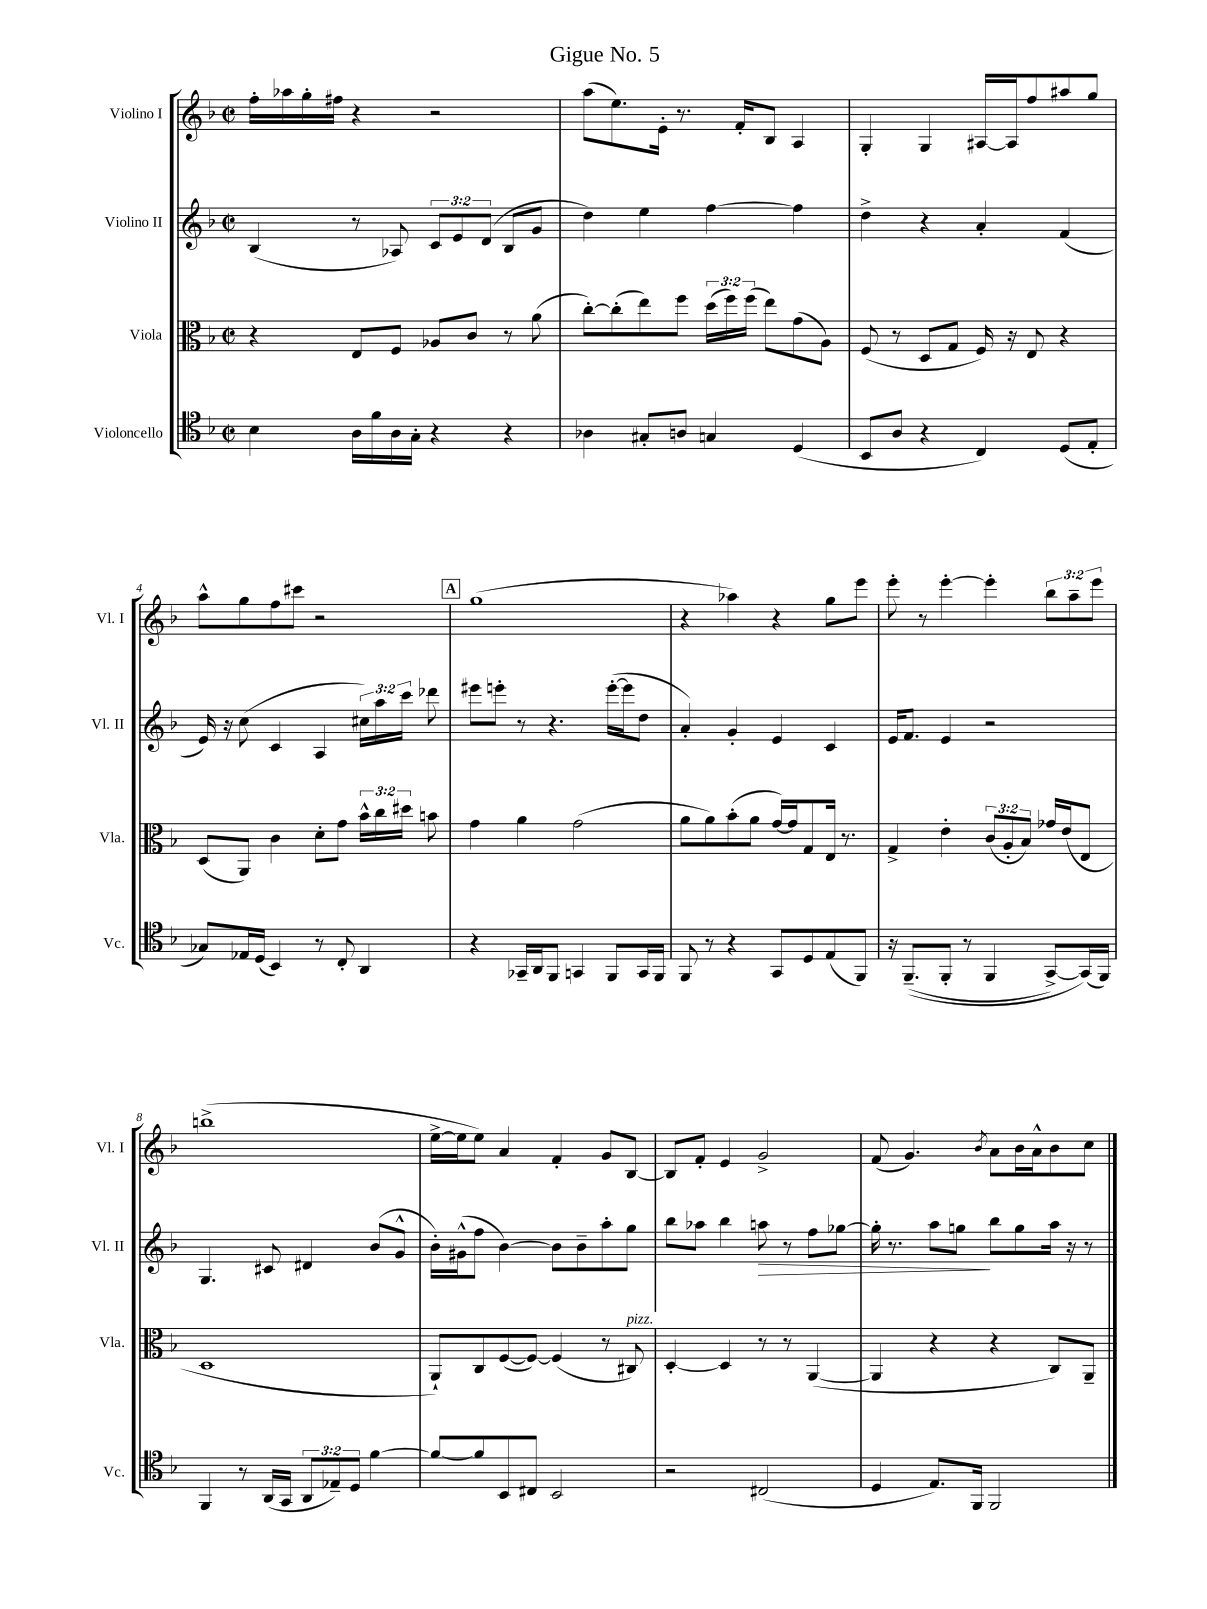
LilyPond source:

\header { title = "Gigue No. 5" }
<<
\new StaffGroup <<
\new Staff = "s0" \with { instrumentName = "Violino I" shortInstrumentName = "Vl. I" } {
    \clef treble \key f \major \defaultTimeSignature \time 2/2 \override Staff.TupletNumber.text = #tuplet-number::calc-fraction-text
    \autoBeamOff f''16[-. aes''16 g''16-. fis''16] r4 r2 |
    a''8[( e''8.) e'16]-. r8. f'16[-. bes8] a4 |
    g4-. g4 ais16[~ ais16 f''8 ais''8 g''8] |
    a''8[-^ g''8 f''8 cis'''8] r2 |
    \mark \markup { \box "A" } g''1( |
    r4 aes''4) r4 g''8[ e'''8] |
    e'''8-. r8 e'''4~-. e'''4-. \tuplet 3/2 { bes''8[ a''8-- e'''8] } |
    b''1->( |
    e''16[~-> e''16 e''8]) a'4 f'4-. g'8[ bes8]~ |
    bes8[ f'8]-. e'4 g'2-> |
    f'8( g'4.) \acciaccatura { bes'8 } a'8[ bes'16 a'16-^ bes'8 c''8] \bar "|." |
}
\new Staff = "s1" \with { instrumentName = "Violino II" shortInstrumentName = "Vl. II" } {
    \clef treble \key f \major \defaultTimeSignature \time 2/2 \override Staff.TupletNumber.text = #tuplet-number::calc-fraction-text
    \autoBeamOff bes4( r8 aes8) \tuplet 3/2 { c'8[ e'8 d'8]( } bes8[ g'8] |
    d''4) e''4 f''4~ f''4 |
    d''4-> r4 a'4-. f'4( |
    e'16) r16 c''8( c'4 a4 \tuplet 3/2 { cis''16[) a''16 c'''16] } des'''8 |
    \mark \markup { \box "A" } eis'''8[ e'''8]-. r8 r4. e'''16[~-.( e'''16 d''8] |
    a'4-.) g'4-. e'4 c'4 |
    e'16[ f'8.] e'4 r2 |
    g4. cis'8 dis'4 bes'8[( g'8]-^ |
    bes'16[-.) gis'16-^( f''8] bes'4~) bes'8[ bes'8-- a''8-. g''8] |
    bes''8[ aes''8] bes''4 a''8\> r8 f''8[ ges''8]~ |
    ges''16-. r8. a''8[ g''8]\! bes''8[ g''8 a''16] r16 r8 \bar "|." |
}
\new Staff = "s2" \with { instrumentName = "Viola" shortInstrumentName = "Vla." } {
    \clef alto \key f \major \defaultTimeSignature \time 2/2 \override Staff.TupletNumber.text = #tuplet-number::calc-fraction-text
    \autoBeamOff r4 e8[ f8] aes8[ c'8] r8 a'8( |
    c''8[~-.) c''8-.( e''8) f''8] \tuplet 3/2 { d''16[( f''16) f''16]( } e''8[) g'8( a8]) |
    f8( r8 d8[ g8] f16) r16 e8 r4 |
    d8[( a,8]) c'4 d'8[-. g'8] \tuplet 3/2 { bes'16[-^ c''16 dis''16] } b'8 |
    \mark \markup { \box "A" } g'4 a'4 g'2( |
    a'8[ a'8) bes'8-.( a'8] g'16[~) g'16 g8 e16] r8. |
    g4-> e'4-. \tuplet 3/2 { c'8[( a8-. bes8]) } ges'16[ e'16( e8] |
    d1 |
    a,8[-!) c8 f8~( f8]~) f4( r8 cis8^\markup { \italic "pizz." }) |
    d4~-. d4 r8 r8 a,4~( |
    a,4 r4 r4 c8[) a,8]-- \bar "|." |
}
\new Staff = "s3" \with { instrumentName = "Violoncello" shortInstrumentName = "Vc." } {
    \clef tenor \key f \major \defaultTimeSignature \time 2/2 \override Staff.TupletNumber.text = #tuplet-number::calc-fraction-text
    \autoBeamOff bes4 a16[ f'16 a16 g16]-. r4 r4 |
    aes4 gis8[-. a8] g4 d4( |
    bes,8[ a8] r4 c4) d8[( e8]-. |
    ges8[) ees16 d16]( bes,4) r8 c8-. a,4 |
    \mark \markup { \box "A" } r4 ges,16[-- a,16 f,8] g,4 f,8[ g,16 f,16] |
    f,8 r8 r4 g,8[ d8 e8( f,8]) |
    r16 f,8.[--(\( f,8]-. r8 f,4 g,8[~->) g,16(\) f,16]) |
    f,4 r8 a,16[( g,16] \tuplet 3/2 { a,8[ ees8--) d8] } f'4~ |
    f'8[~ f'8 bes,8 cis8] bes,2 |
    r2 cis2( |
    d4 e8.[) f,16] f,2 \bar "|." |
}
>>
>>
